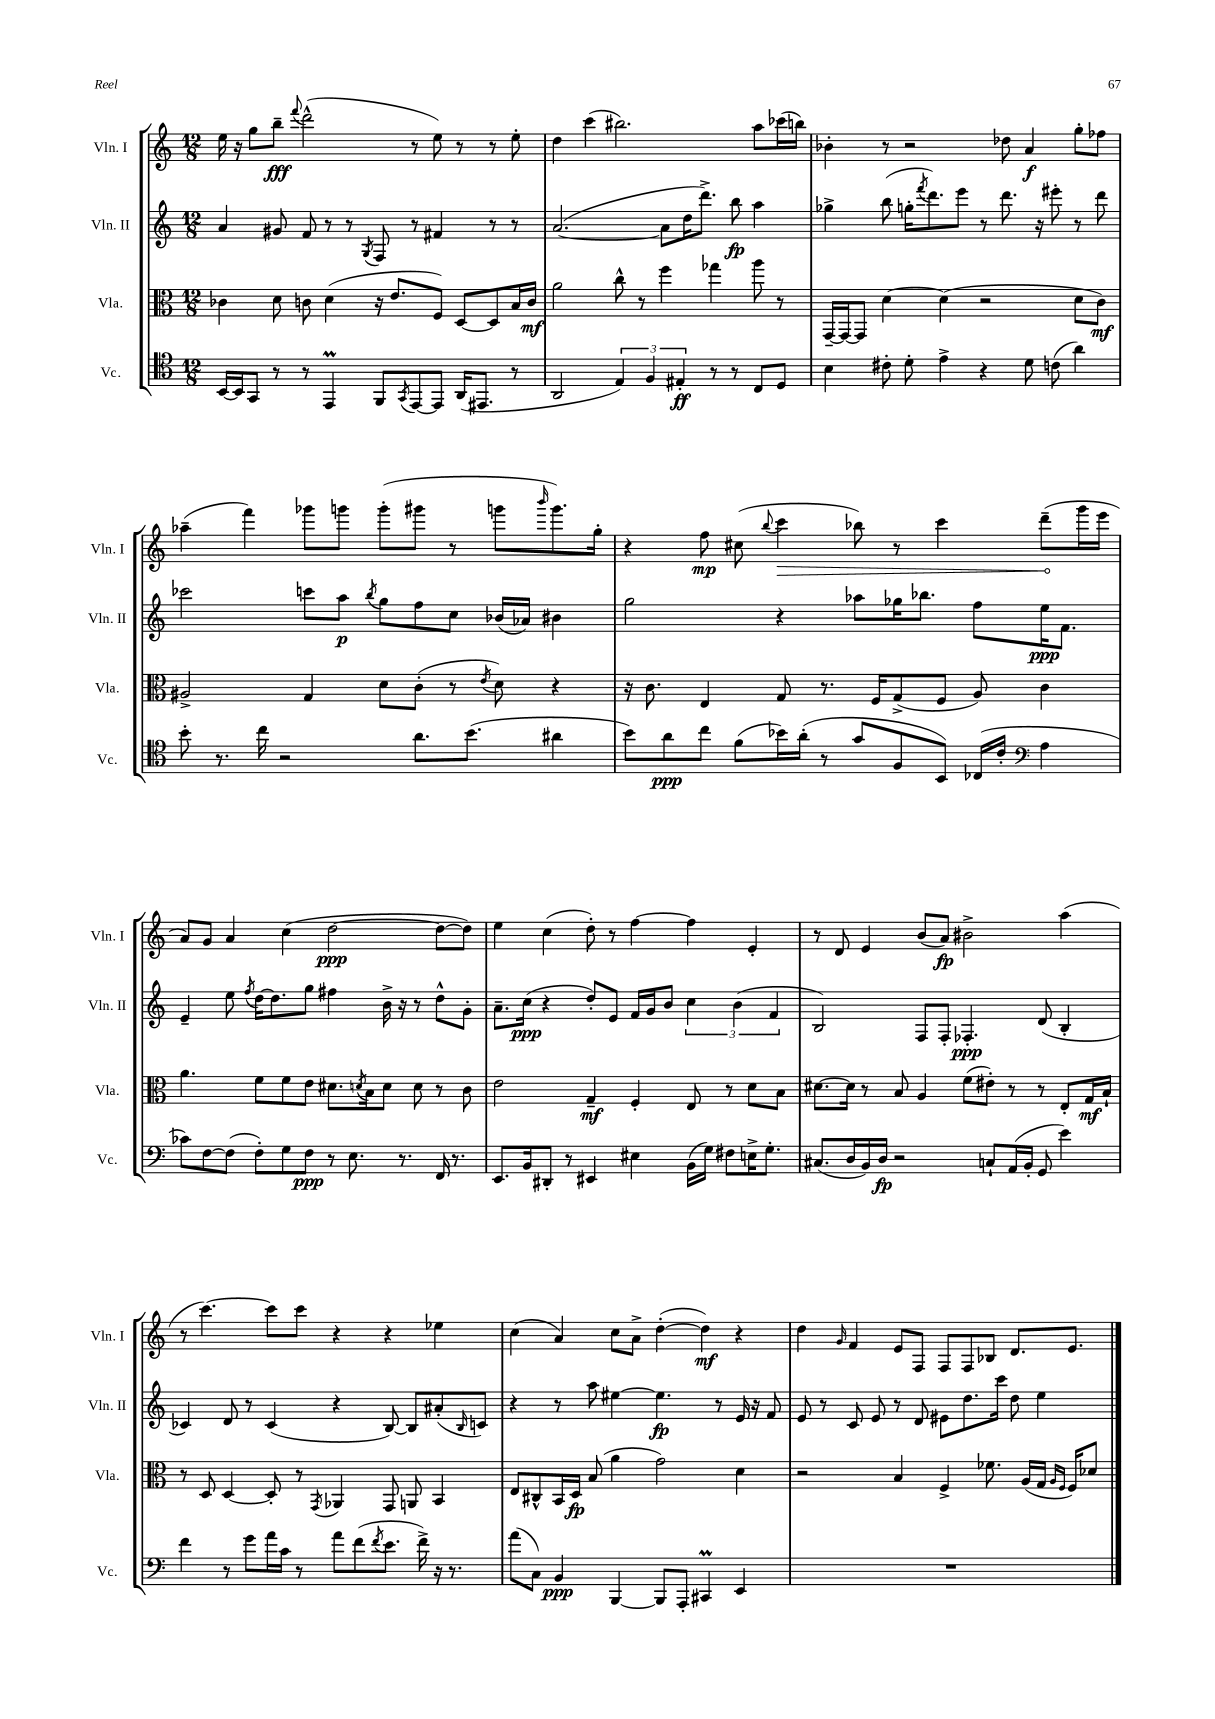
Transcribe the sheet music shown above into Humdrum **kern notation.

**kern	**kern	**kern	**kern
*staff4	*staff3	*staff2	*staff1
*clefC4	*clefC3	*clefG2	*clefG2
*k[]	*k[]	*k[]	*k[]
*M12/8	*M12/8	*M12/8	*M12/8
[16BB	4c-	4a	16ee
16BB]	.	.	16r
8GG	.	.	8gg
8r	8d	8g#	8bb~
.	.	.	8qqfff
8r	8c	8f	(2ddd^^
4EE	(4d	8r	.
.	.	8r	.
.	.	8qG	.
8FF	16r	8F	.
.	8.e	.	.
8qGG	.	.	.
[8EE	.	8r	8r
8EE]	8F)	4f#	8ee)
(16AA	[8D	.	8r
8.EE#	.	.	.
.	8D]	8r	8r
8r	16B	8r	8ee'
.	16c	.	.
=	=	=	=
2AA	2a	([2.a	4dd
.	.	.	(4ccc
6E)	8cc^^	.	2.bb#)
.	8r	.	.
6F	.	.	.
.	4ff	8a]	.
6E#'	.	.	.
.	.	16dd	.
.	.	8.ddd^)	.
8r	4gg-	.	.
8r	.	8bb	.
8C	8aa	4aa	8aa
8D	8r	.	(16ccc-
.	.	.	16bb)
=	=	=	=
4B	[16GG~	4gg-^	4b-'
.	16GG_	.	.
.	8GG]	.	.
8c#'	[4d	(8bb	8r
8d'	.	16gg'	2r
.	.	8qfff	.
.	.	8.ddd)	.
4e^	(4d]	.	.
.	.	8eee	.
4r	2r	8r	.
.	.	8.ddd	8dd-
8d	.	.	4a
.	.	16r	.
(8c	.	8eee#'	.
4a)	8d	8r	8gg'
.	8c)	8ddd	8ff-
=	=	=	=
8b'	2A#^	2ccc-	(4aa-~
8.r	.	.	.
.	.	.	4fff)
16cc	.	.	.
2r	.	.	.
.	4G	8ccc	8ggg-
.	.	8aa	8ggg
.	.	8qbb	.
.	8d	8gg	(8ggg'
8.a	(8c'	8ff	8ggg#
.	8r	8cc	8r
(8.b	.	.	.
.	8qe	.	.
.	8d)	(16b-	8ggg
.	.	16a-)	.
.	.	.	16qqbbb
4a#	4r	4b#	8.ggg)
.	.	.	16gg'
=	=	=	=
8b)	16r	2gg	4r
.	8.c	.	.
8a	.	.	.
8cc	4E	.	8ff
(8f	.	.	(8cc#
.	.	.	8qqbb
16b-)	8G	4r	4ccc
(16a'	.	.	.
8r	8.r	.	.
8g	.	8aa-	8bb-)
.	16F	.	.
8F	(8G^	16gg-	8r
.	.	8.bb-	.
8BB)	8F	.	4ccc
(16C-	8A)	8ff	.
16c'	.	.	.
*clefF4	*	*	*
4A	4c	16ee	(8ddd~
.	.	8.f	.
.	.	.	16ggg
.	.	.	16eee
=	=	=	=
8c-)	4.a	4e~	8a)
[8F	.	.	8g
(8F]	.	8ee	4a
.	.	8qff	.
8F')	8f	[16dd	.
.	.	8.dd]	.
8G	8f	.	(4cc
8F	8e	8gg	.
8r	8.d#	4ff#	[2dd
8.E	.	.	.
.	8qd	.	.
.	16B	.	.
.	8d	16b^	.
8.r	.	16r	.
.	8d	8r	.
16FF	8r	8dd^^	8dd_
8.r	.	.	.
.	8c	8g'	8dd])
=	=	=	=
8.EE	2e	8.a~	4ee
16BB	.	(16cc	.
8DD#'	.	4r	(4cc
8r	.	.	.
4EE#	4G~	8dd')	8dd')
.	.	8e	8r
4E#	4F'	16f	[4ff
.	.	16g	.
.	.	8b	.
(16BB	8E	6cc	4ff]
16G)	.	.	.
8F#	8r	.	.
.	.	(6b	.
16E^	8d	.	4e'
8.G'	.	.	.
.	.	6f	.
.	8B	.	.
=	=	=	=
(8.C#	[8.d#	2B)	8r
.	.	.	8d
16D	16d#]	.	.
16BB)	8r	.	4e
16D	.	.	.
2r	8B	.	.
.	4A	8F	(8b
.	.	8F'	8a)
.	(8f	4.F-'	2b#^
8C`	8e#')	.	.
(16AA	8r	.	.
16BB'	.	.	.
8GG	8r	(8d	.
4e)	8E'	4B'	(4aa
.	16G	.	.
.	16B`	.	.
=	=	=	=
4f	8r	4c-)	8r
.	8D	.	[4.ccc)
8r	[4D	8d	.
8g	.	8r	.
16a	8D']	(4c-	8ccc]
16c	.	.	.
8r	8r	.	8ccc
.	8qGG	.	.
8a	4AA-	4r	4r
(8f	.	.	.
8qf	.	.	.
8.e	8GG	[8B)	4r
.	8AA	8B]	.
16f^)	.	.	.
16r	4BB	(8a#'	4ee-
8.r	.	.	.
.	.	16qqB	.
.	.	8c)	.
=	=	=	=
(8a	8E	4r	(4cc
8C)	8C#^^	.	.
4BB	16BB	8r	4a)
.	16D	.	.
.	(8B	8aa	.
[4BBB	4a	[4ee#	8cc
.	.	.	8a^
8BBB]	2g)	4.ee#]	([4dd'
8AAA'	.	.	.
4CC#	.	.	4dd])
.	.	8r	.
4EE	4d	16e	4r
.	.	16r	.
.	.	8f	.
=	=	=	=
1.r	2r	8e	4dd
.	.	8r	.
.	.	.	16qqg
.	.	8c	4f
.	.	8e	.
.	4B	8r	8e
.	.	8d	8F
.	4F^	8e#	8F
.	.	8.dd	8F
.	8.f-	.	8B-
.	.	16ccc	.
.	.	8dd	8.d
.	(16A	.	.
.	16G	4ee	.
.	16qqA	.	.
.	16qqF	.	.
.	16F)	.	8.e
.	8d-	.	.
==	==	==	==
*-	*-	*-	*-
